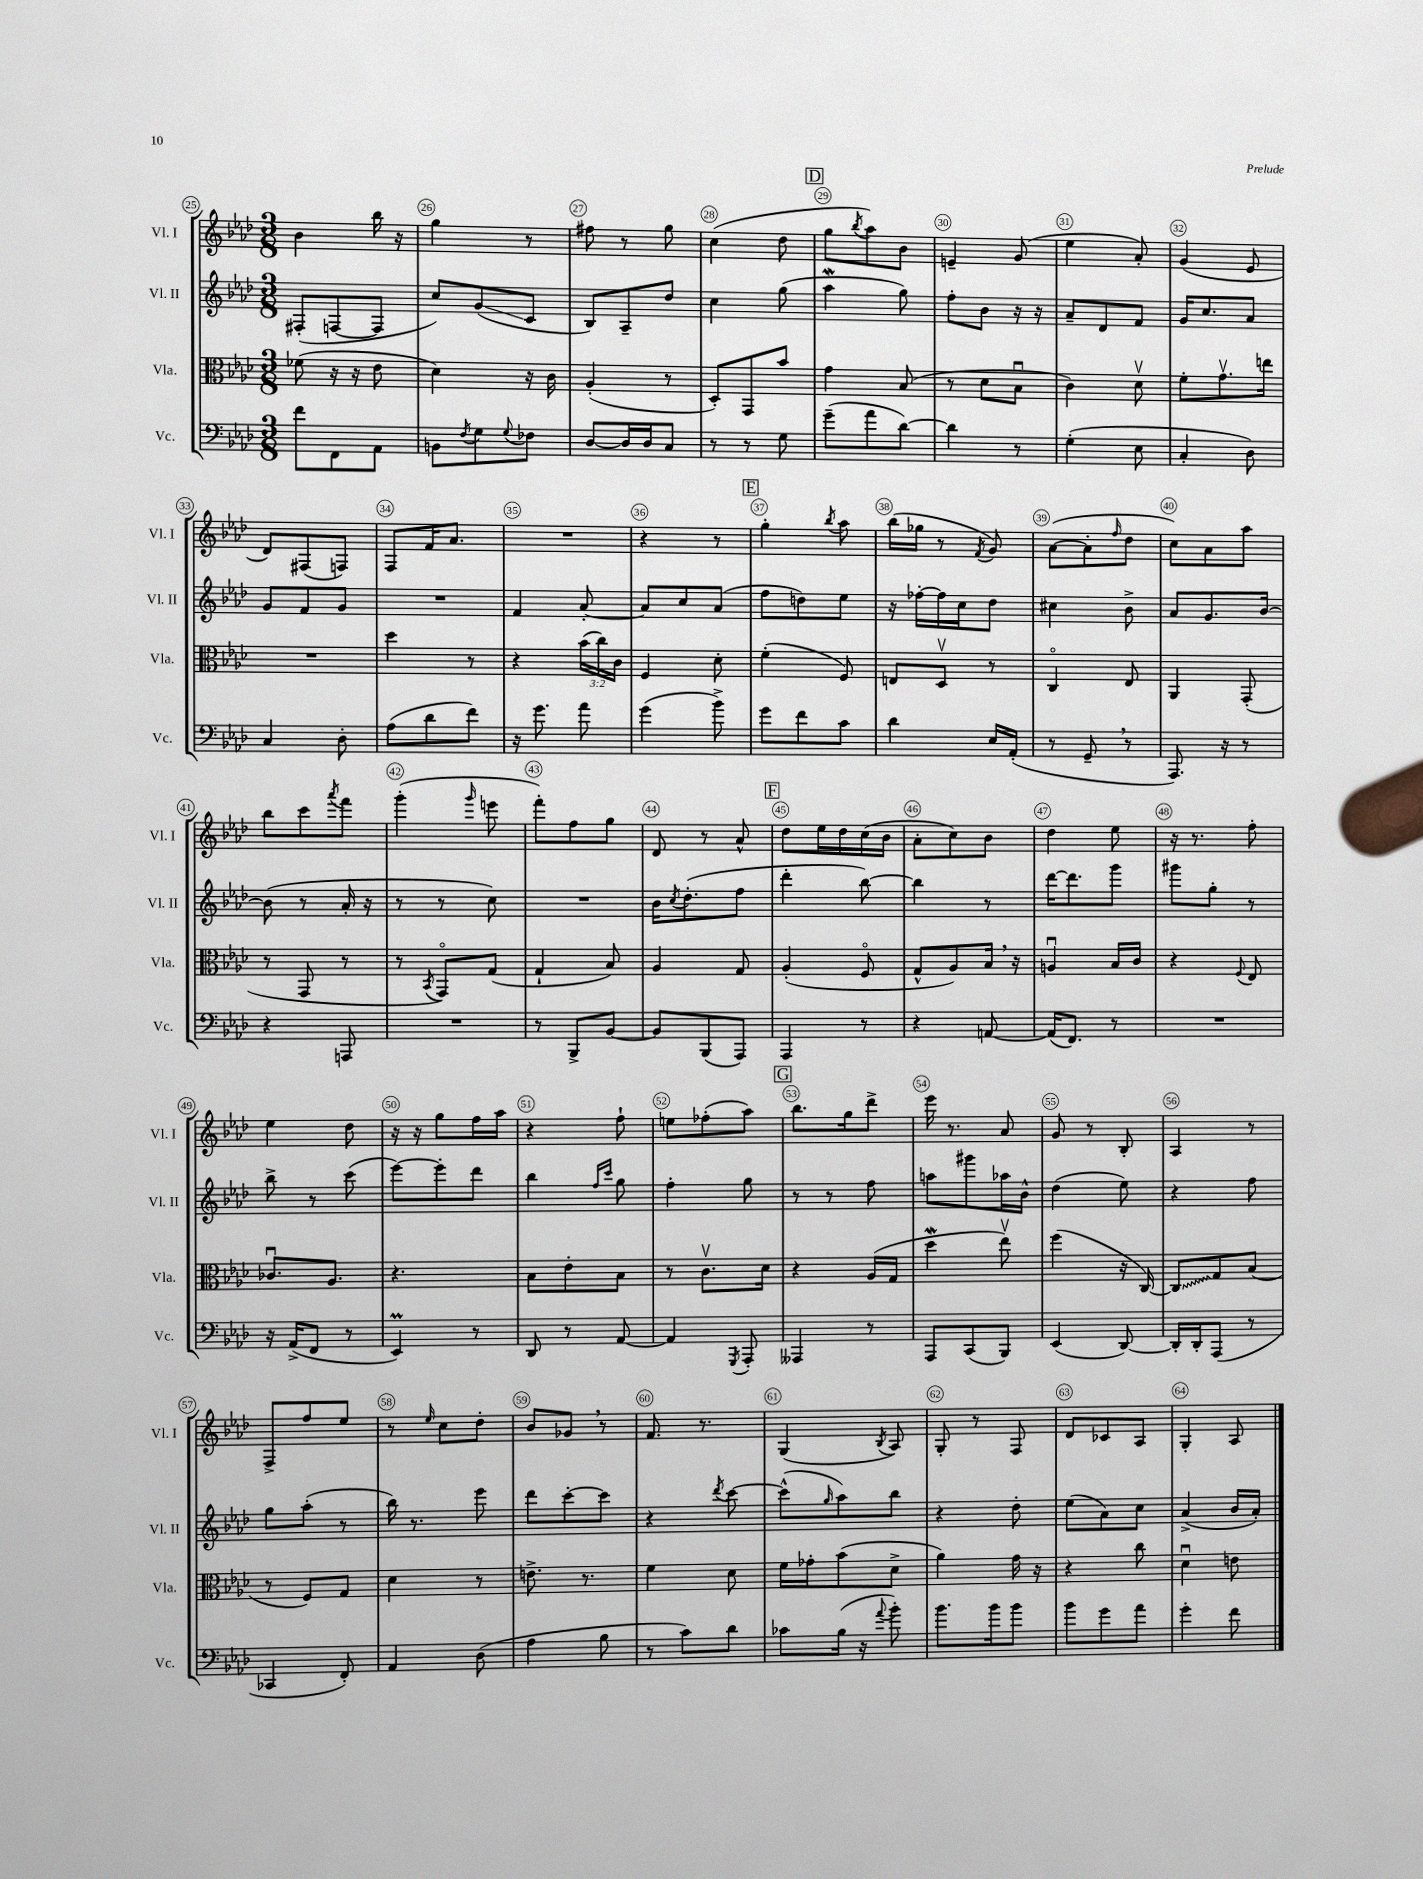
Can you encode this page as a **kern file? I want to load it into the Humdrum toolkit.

**kern	**kern	**kern	**kern
*staff4	*staff3	*staff2	*staff1
*clefF4	*clefC3	*clefG2	*clefG2
*k[b-e-a-d-]	*k[b-e-a-d-]	*k[b-e-a-d-]	*k[b-e-a-d-]
*M3/8	*M3/8	*M3/8	*M3/8
8f	(8f-	(8F#'	4b-
8FF	16r	[8F	.
.	16r	.	.
8AA-	8e-	8F]	16bb-
.	.	.	16r
=	=	=	=
8BB	4d-)	8cc)	4gg
8qF	.	.	.
8G	.	(8g	.
8qqG	.	.	.
8F-	16r	8c	8r
.	16c	.	.
=	=	=	=
[8D-	(4A-'	8B-)	8ff#
16D-]	.	8A-~	8r
16D-	.	.	.
8C	8r	8dd-	8gg
=	=	=	=
8r	8D-')	4cc	(4cc
8r	8GG	.	.
8G	8b-	(8gg	8dd-
=	=	=	=
(8g~	4g	4aa-	8gg
.	.	.	8qbb-
8a-	.	.	8aa-)
[8d-)	(8B-	8gg)	8b-
=	=	=	=
4d-]	8r	8ff'	4e~
.	8d-	8b-	.
8r	8B-u	16r	(8g
.	.	16r	.
=	=	=	=
(4G'	4c)	8a-~	4ee-
.	.	8d-	.
8E-	8d-v	8f	8a-')
=	=	=	=
4C'	8f'	16g	(4g
.	.	8.cc	.
.	8.gv	.	.
8D-)	.	8a-	8e-
.	16ee	.	.
=	=	=	=
4C	4.r	8g	8d-)
.	.	8f	(8F#
8D-'	.	8g	8F)
=	=	=	=
(8A-	4dd-	4.r	8F
8d-	.	.	16f
.	.	.	8.a-
8f)	8r	.	.
=	=	=	=
16r	4r	4f	4.r
8.g	.	.	.
8a-	(24b-	[8a-'	.
.	24cc)	.	.
.	24c	.	.
=	=	=	=
(4g	4F	8a-]	4r
.	.	8cc	.
8b-^)	8d-'	(8a-	8r
=	=	=	=
8g	(4f'	8ff	4gg'
8f	.	8dd)	.
.	.	.	8qbb-
8c	8F)	8ee-	8aa-
=	=	=	=
4d-	8E	16r	(16bb-
.	.	[16ff-'	16gg-
.	8D-v	16ff-]	8r
.	.	16cc	.
.	.	.	8qf
16E-	8r	8dd-	8g)
(16AA-'	.	.	.
=	=	=	=
8r	4Co	4cc#	([8a-
8GG~	.	.	8a-']
.	.	.	16qqff
8r	8E-	8b-^	8dd-
=	=	=	=
8.AAA-)	4AA-	8a-	8cc)
.	.	8.g	8a-
16r	.	.	.
8r	(8GG'	.	8aa-
.	.	[16b-	.
=	=	=	=
4r	8r	(8b-]	8bb-
.	8GG	8r	8ccc
.	.	.	8qaaa-
8AAA	8r	16a-'	8fff
.	.	16r	.
=	=	=	=
4.r	8r	8r	(4ggg'
.	8qBB-	.	.
.	8GGo)	8r	.
.	.	.	16qqggg
.	(8G	8cc)	8eee
=	=	=	=
8r	4G`	4.r	8fff')
8BBB-^	.	.	8ff
[8BB-	8B-)	.	8gg
=	=	=	=
8BB-]	4A-	16b-	8d-
.	.	8qcc	.
.	.	(8.dd-'	.
(8BBB-	.	.	8r
8AAA-)	8G	8ff	8a-^^
=	=	=	=
4AAA-	(4A-'	4ddd-'	8dd-
.	.	.	16ee-
.	.	.	16dd-
8r	8Fo	[8bb-)	(16cc
.	.	.	16b-
=	=	=	=
4r	8G^^	4bb-]	8a-'
.	8A-)	.	8cc)
[8AA	16B-	8r	8b-
.	16r	.	.
=	=	=	=
(16AA]	4Au	[16ddd-	4dd-
8.FF)	.	8.ddd-]	.
8r	16B-	8ggg	8ee-
.	16c	.	.
=	=	=	=
4.r	4r	8ggg#	16r
.	.	.	8.r
.	.	8gg'	.
.	8qqF	.	.
.	8E-	8r	8ff'
=	=	=	=
16r	8.c-u	8bb-^	4ee-
(16AA-^	.	.	.
8FF	.	8r	.
.	8.A-	.	.
8r	.	(8ccc	8dd-
=	=	=	=
4EE-)	4.r	[8eee-)	16r
.	.	.	16r
.	.	8eee-']	8gg
8r	.	8ddd-	16ff
.	.	.	16aa-
=	=	=	=
8DD-	8B-	4bb-	4r
8r	8e-'	.	.
.	.	16qqff	.
.	.	16qqccc	.
[8AA-	8B-	8gg	8ff`
=	=	=	=
4AA-]	8r	4ff'	8ee
.	8.cv	.	(8ff-'
8qGGG	.	.	.
8AAA-'	.	8gg	8aa-)
.	16d-	.	.
=	=	=	=
4AAA--	4r	8r	8.bb-
.	.	8r	.
.	.	.	16gg
8r	(16A-	8ff	8ddd-^
.	16G	.	.
=	=	=	=
8AAA-	4dd-	8aa	16eee-
.	.	.	8.r
(8CC	.	8ggg#	.
8BBB-)	8ee-v)	16aa-	8a-
.	.	16b-^^	.
=	=	=	=
(4EE-	(4ff	(4dd-	8g
.	.	.	8r
[8DD-)	16r	8ee-)	8B-'
.	[16C)	.	.
=	=	=	=
16DD-']	8C]	4r	4A-
16DD-'	.	.	.
(8AAA-	8G	.	.
8r	(8B-	8ff	8r
=	=	=	=
4CC-	8r	8gg	8F^
.	8F)	(8aa-'	8ff
8FF')	8G	8r	8ee-
=	=	=	=
4AA-	4d-	16bb-)	8r
.	.	8.r	.
.	.	.	16qqee-
.	.	.	8cc
(8D-	8r	8eee-	8dd-'
=	=	=	=
4A-	8.e^	8ddd-	8b-
.	.	[8ccc'	8g-
.	8.r	.	.
8B-	.	8ccc]	8r
=	=	=	=
8r	4f	4r	8.f
8c)	.	.	.
.	.	.	8.r
.	.	8qddd-	.
8d-	8d-	[8ccc	.
=	=	=	=
8c-	16f	(8ccc^^]	(4G
.	16g-'	.	.
.	.	16qqgg	.
(16B-	(8b-	8aa-)	.
16r	.	.	.
8qqa-	.	.	8qB-
8b-')	8d-^	8bb-	8A-)
=	=	=	=
8.b-	4a-)	4r	8G'
.	.	.	8r
16b-	.	.	.
8b-	16g	8dd-'	8F
.	16r	.	.
=	=	=	=
8b-	4r	(8ee-	8d-
8g	.	8a-)	8c-
8a-	8cc	8cc	8A-
=	=	=	=
4g'	4d-u	(4a-^	4G'
8f	8e	16b-	8A-
.	.	16a-')	.
==	==	==	==
*-	*-	*-	*-
